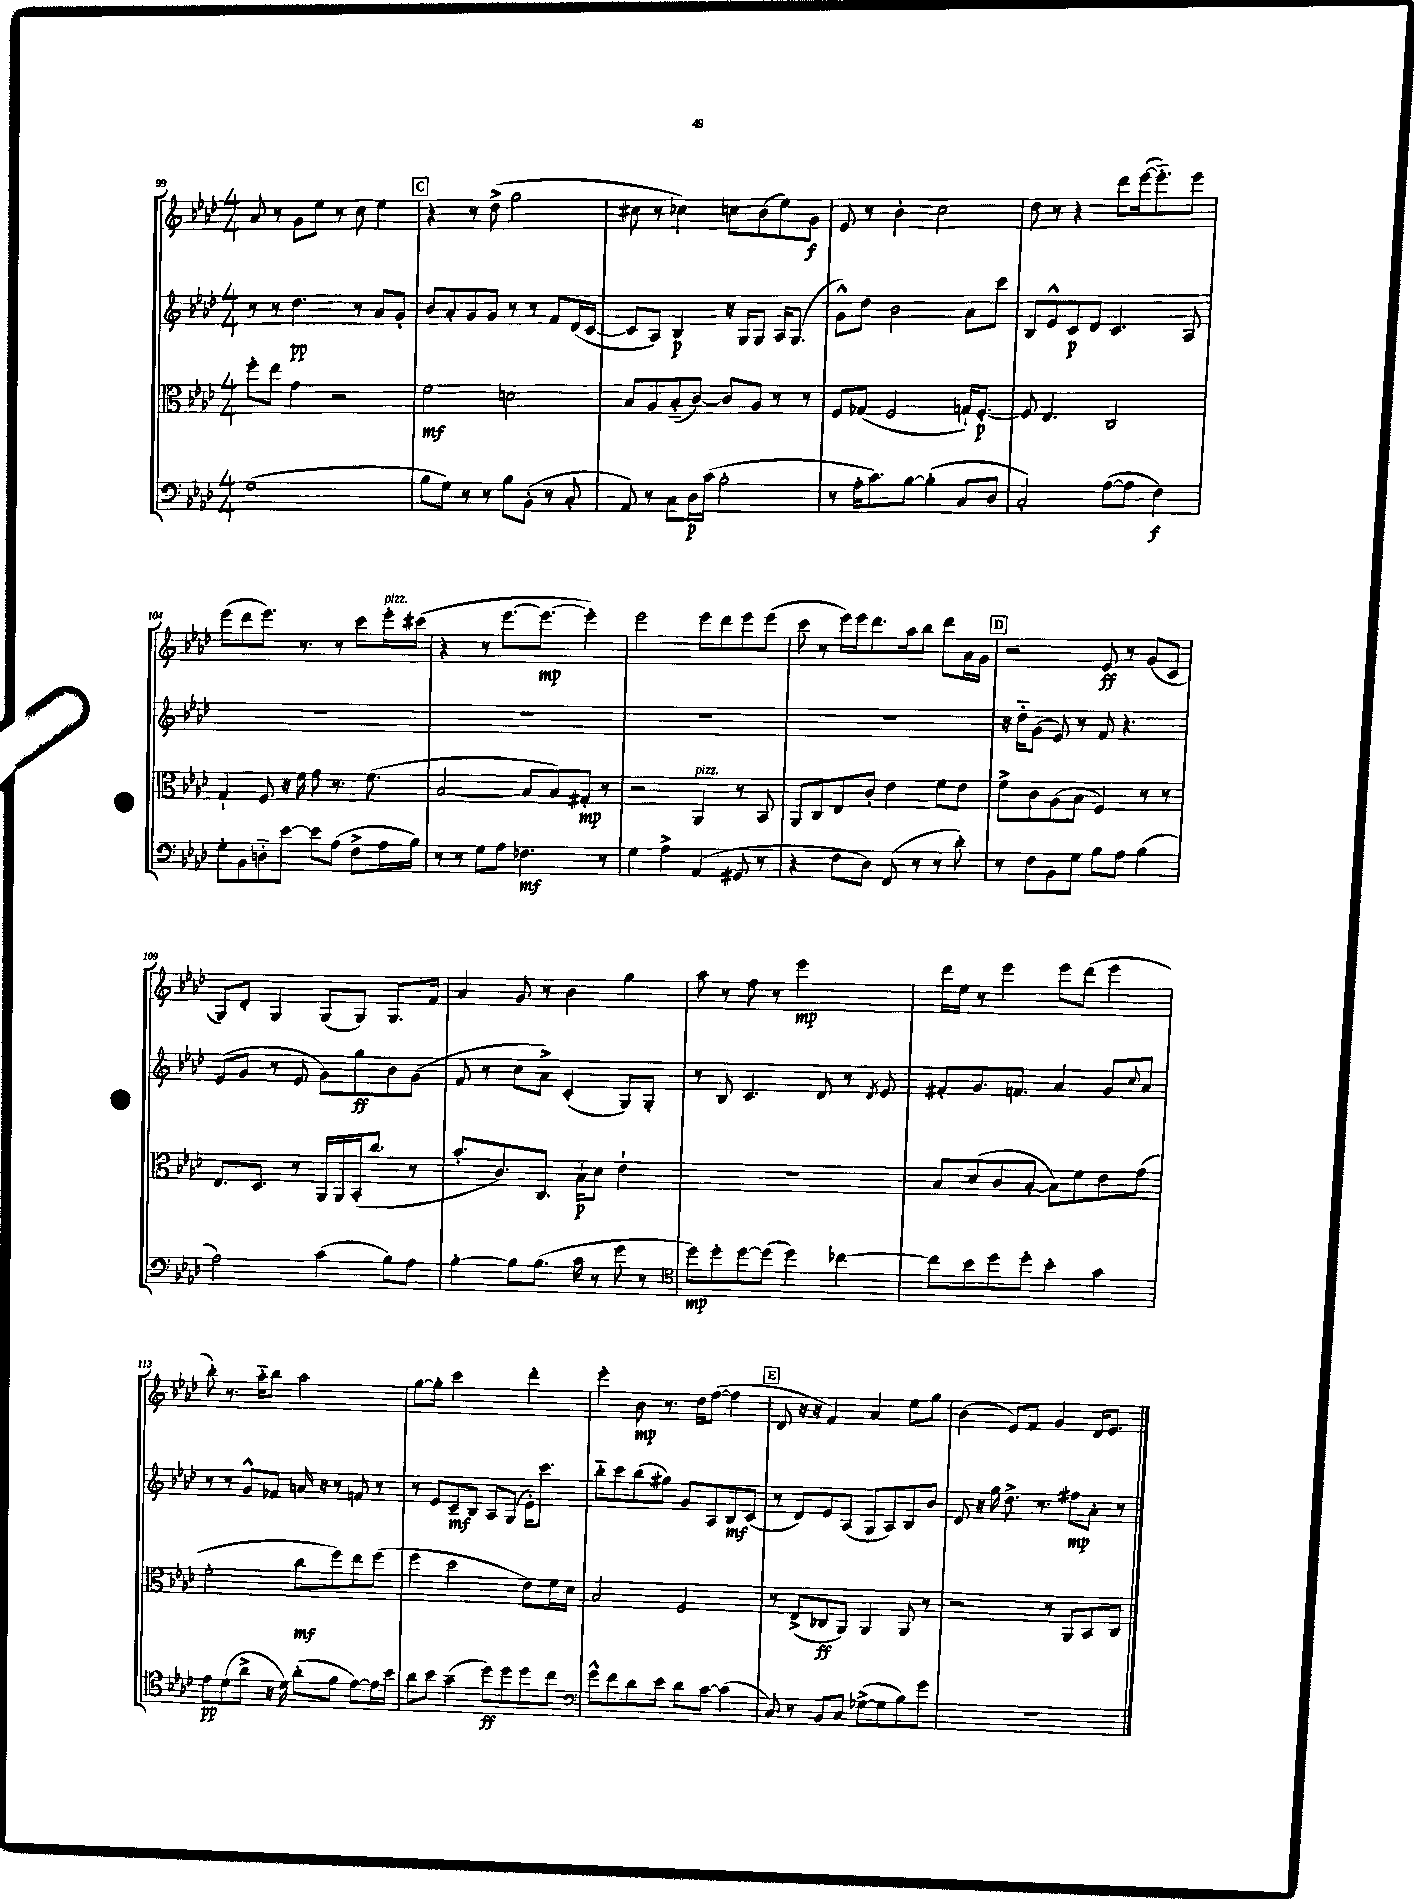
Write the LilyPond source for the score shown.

<<
\new StaffGroup <<
\new Staff = "s0" {
    \clef treble \key aes \major \numericTimeSignature \time 4/4
    aes'8 r8 g'8 ees''8 r8 c''8 ees''4 |
    \mark \markup { \box "C" } r4 r8 des''8->( g''2 |
    cis''8 r8 ces''4) c''8 bes'8( ees''8) g'8\f |
    ees'8 r8 bes'4-. c''2 |
    des''8 r8 r4 des'''8 ees'''16~( ees'''8.-_) ees'''8 |
    ees'''8( des'''8 ees'''8.) r8. r8 c'''8 ees'''16-.^\markup { \italic "pizz." } cis'''16( |
    r4 r8 ees'''8.~ ees'''8.~\mp ees'''4-.) |
    ees'''2 ees'''8 des'''8 ees'''8 ees'''8( |
    c'''8 r8 ees'''16) ees'''16 des'''8. aes''16 bes''8 des'''8 aes'16 g'16 |
    \mark \markup { \box "D" } r2 ees'8\ff r8 g'8( c'8 |
    g8) des'8-. g4 g8( g8) g8. f'16 |
    aes'4 g'8 r8 bes'4 g''4 |
    aes''8 r8 f''8 r8 ees'''2\mp |
    des'''16 ees''16 r8 ees'''4 ees'''8 des'''8( ees'''4 |
    bes''8-.) r8. aes''16-_ bes''8 aes''2 |
    g''8~ g''8-. c'''2 des'''4-. |
    ees'''4-. bes'8\mp r8. des''16 f''8~( f''4 |
    \mark \markup { \box "E" } des'8 r16 r16 f'4) aes'4 ees''8 g''8 |
    bes'4( ees'8) f'8 g'4 des'16 ees'8. \bar "|." |
}
\new Staff = "s1" {
    \clef treble \key aes \major \numericTimeSignature \time 4/4
    r8 r8 des''4.\pp r8 aes'8 g'8-. |
    \mark \markup { \box "C" } bes'8 aes'8-. g'8 g'8 r8 r8 f'8 des'16( c'16~ |
    c'8 aes8) bes4\p r16 g16 g8 aes16 g8.( |
    g'8-^) des''8 bes'2 aes'8 c'''8 |
    bes8 ees'8-^ c'8\p des'8 c'4. aes8 |
    R1 |
    R1 |
    R1 |
    R1 |
    \mark \markup { \box "D" } r16 des''16-_ g'8( ees'8) r8 f'8 r4. |
    ees'8( g'8 r8 ees'8 g'8) g''8\ff bes'8 g'8( |
    f'8 r8 c''8 aes'8->) c'4-.( g8) g8-. |
    r8 bes8 c'4. des'8 r8 \acciaccatura { des'8 } ees'8 |
    fis'8-. g'8. f'8. aes'4 g'8 \appoggiatura { c''8 } aes'8 |
    r8 r8 g'8-^ fes'8 a'16 r16 r8 f'8 r8 |
    r8 ees'8 c'8--\mf bes8 aes8 g8( ees'16-.) c'''8. |
    bes''8-_ c'''8 bes''8( gis''8) g'8 aes8 bes8\mf c'8( |
    \mark \markup { \box "E" } r8 des'8) ees'8 aes8( g8 aes8) bes8 bes'8 |
    des'8 r16 g''16 des''8.-> r8. fis''8\mp aes'8-. r8 \bar "|." |
}
\new Staff = "s2" {
    \clef alto \key aes \major \numericTimeSignature \time 4/4
    f''8-. ees''8 g'4 r2 |
    \mark \markup { \box "C" } f'2\mf d'2 |
    bes8 aes8 bes8-_( c'8~) c'8 aes8 r8 r8 |
    f8 ges8( f2 g16-!) f8.~-.\p |
    f8 ees4. c2 |
    g4-! f8 r16 f'16 g'8 r8. f'8.( |
    bes2~ bes8 bes8) gis8-.\mp r8 |
    r2 aes,4^\markup { \italic "pizz." } r8 bes,8 |
    aes,8 c8 ees8 c'8-. ees'4 f'8 ees'8 |
    \mark \markup { \box "D" } f'8-> c'8 aes8( bes8 f4) r8 r8 |
    ees8. des8. r8 aes,16 aes,16 bes,16-.( c''8. r8 |
    bes'8.-. c'8.) c8. bes16-!\p des'8 ees'4-! |
    R1 |
    bes8 des'8( c'8 bes8~-. bes8) f'8 ees'8 g'8( |
    f'2-. c''8\mf f''8) ees''8 f''8( |
    f''4 des''2 ees'8) f'16 des'16 |
    bes2 f2 |
    \mark \markup { \box "E" } r8 ees8->( ces8\ff aes,8) aes,4 aes,8 r8 |
    r2 r8 aes,8 bes,8 c8 \bar "|." |
}
\new Staff = "s3" {
    \clef bass \key aes \major \numericTimeSignature \time 4/4
    g1( |
    \mark \markup { \box "C" } bes8 g8) r8 r8 bes8 bes,8-.( r8 c8-. |
    aes,8) r8 c8 des16\p c'16( bes2-. |
    r8 aes16-. c'8.) bes8~ bes4-.( c8 des8 |
    c2-.) aes8~( aes8 f4\f) |
    g8-. bes,8 d8-_ ees'8~ ees'8 aes8( f8-> aes16 bes16) |
    r8 r8 g8 aes8 fes4.\mf r8 |
    g4 aes4-> aes,4( gis,8 r8 |
    r4 f8 des8) f,8( r8 r8 des'8-.) |
    \mark \markup { \box "D" } r8 f8 bes,8 g8 bes8 aes8 bes4( |
    aes2) c'4( bes8) aes8 |
    bes4~-. bes8 bes8.( c'16 r8 g'8 r8 |
    \clef tenor des''8\mp) des''8-. des''8~ des''8( des''4) ces''4~ |
    ces''8 bes'8 des''8 des''8-. bes'4-. g'4 |
    ees'8\pp des'8( aes'8-> r16 des'16) aes'8-.( f'8 ees'8~) ees'16 bes'16 |
    aes'8 bes'8 g'4--( des''8\ff) des''8 des''8 c''8 |
    \clef bass g'8-^ f'8 des'8 ees'8 des'8 c'8~ c'4( |
    \mark \markup { \box "E" } c8) r8 bes,8 c8 ges8~->( ges8 bes8) g'8 |
    r1 \bar "|." |
}
>>
>>
\layout { \context { \Score currentBarNumber = #99 } }
